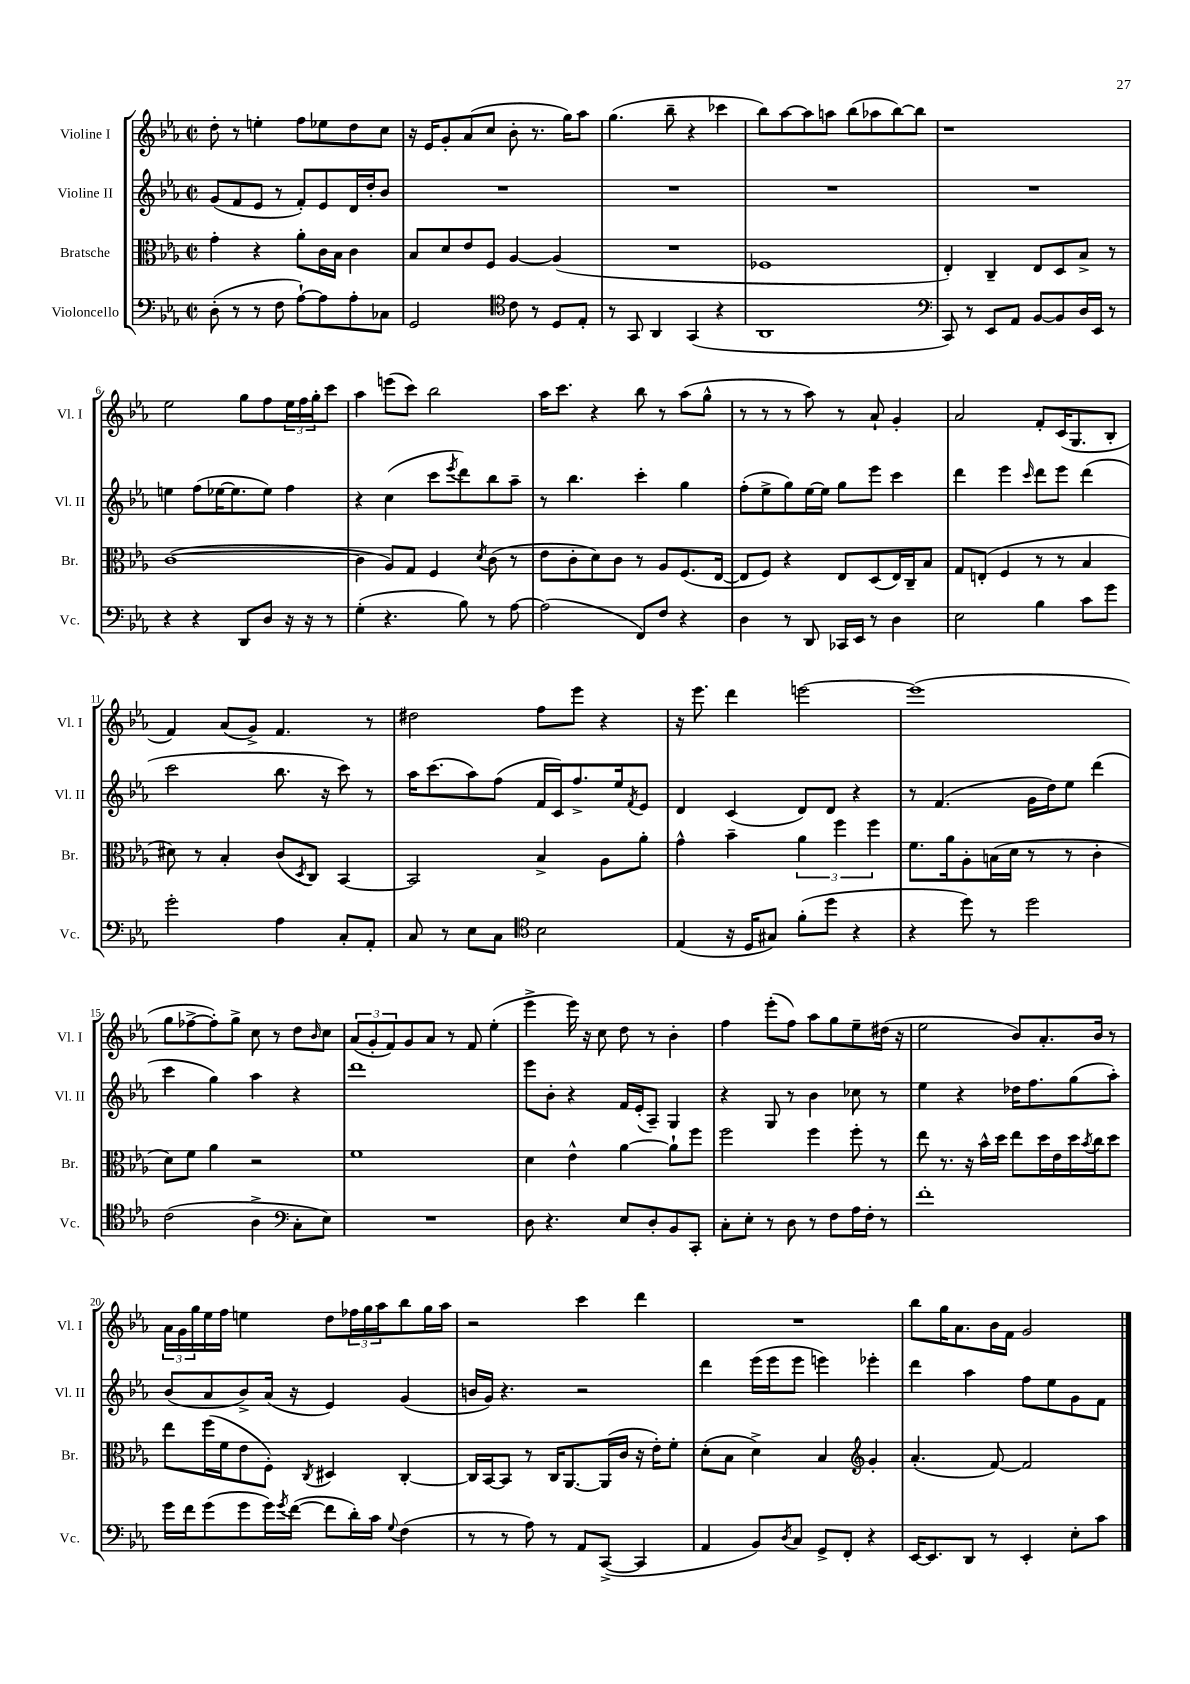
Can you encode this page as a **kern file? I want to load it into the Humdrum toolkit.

**kern	**kern	**kern	**kern
*staff4	*staff3	*staff2	*staff1
*clefF4	*clefC3	*clefG2	*clefG2
*k[b-e-a-]	*k[b-e-a-]	*k[b-e-a-]	*k[b-e-a-]
*M2/2	*M2/2	*M2/2	*M2/2
*met(c|)	*met(c|)	*met(c|)	*met(c|)
(8D'	4g'	(8g	8dd'
8r	.	8f	8r
8r	4r	8e-	4ee'
8F	.	8r	.
[8A-`)	8a-'	8f')	8ff
8A-]	16c	8e-	8ee-
.	16B-	.	.
8A-'	4c	16d	8dd
.	.	16dd'	.
8C-	.	8b-	8cc
=	=	=	=
2GG	8B-	1r	16r
.	.	.	16e-
.	8d	.	8g'
.	8e-	.	(8a-
.	8F	.	8cc
*clefC4	*	*	*
8c	[4A-	.	8b-'
8r	.	.	8.r
8D	(4A-]	.	.
.	.	.	16gg)
8E-'	.	.	8aa-
=	=	=	=
8r	1r	1r	(4.gg
8GG	.	.	.
4AA-	.	.	.
.	.	.	8bb-~
(4GG	.	.	4r
4r	.	.	4ccc-
=	=	=	=
1AA-	1F-	1r	8bb-)
.	.	.	[8aa-
.	.	.	8aa-]
.	.	.	8aa
.	.	.	(8bb-
.	.	.	8aa-
.	.	.	[8bb-)
.	.	.	8bb-]
=	=	=	=
*clefF4	*	*	*
8CC)	4E-')	1r	1r
8r	.	.	.
8EE-	4C~	.	.
8AA-	.	.	.
[8BB-	8E-	.	.
8BB-]	8D	.	.
16D	8B-^	.	.
16EE-	.	.	.
8r	8r	.	.
=	=	=	=
4r	([1c	4ee	2ee-
4r	.	(8ff	.
.	.	[16ee-	.
.	.	8.ee-]	.
8DD	.	.	8gg
8D	.	8ee-)	8ff
16r	.	4ff	24ee-
.	.	.	24ff
16r	.	.	.
.	.	.	24gg'
8r	.	.	8ccc
=	=	=	=
(4G'	4c]	4r	4aa-
4.r	8A-)	(4cc	(8eee
.	8G	.	8ccc)
.	4F	8ccc	2bb-
.	.	8qeee-	.
8B-)	.	8ddd)	.
.	8qd	.	.
8r	(8c	8bb-	.
[8A-	8r	8aa-~	.
=	=	=	=
(2A-]	8e-	8r	16aa-
.	.	.	8.ccc
.	8c'	4.bb-	.
.	8d)	.	4r
.	8c	.	.
8FF)	8r	4ccc'	8bb-
8F	8A-	.	8r
4r	(8.F	4gg	(8aa-
.	.	.	8gg^^
.	[16E-	.	.
=	=	=	=
4D	8E-]	(8ff'	8r
.	8F)	8ee-^	8r
8r	4r	8gg)	8r
8DD	.	[16ee-	8aa-)
.	.	16ee-]	.
16CC-	8E-	8gg	8r
16EE-	.	.	.
8r	(8D	8eee-	8a-`
4D	16E-)	4ccc	4g'
.	16C~	.	.
.	8B-	.	.
=	=	=	=
2E-	8G	4ddd	2a-
.	(8E'	.	.
.	4F	4eee-	.
.	.	16qqccc	.
4B-	8r	8ddd	8f'
.	8r	8eee-	(16c
.	.	.	8.G
8c	4B-	(4ddd	.
8g	.	.	8B-'
=	=	=	=
2g'	8d#)	2ccc	4f)
.	8r	.	.
.	4B-'	.	(8a-
.	.	.	8g^)
4A-	(8c	8.bb-	4.f
.	8qD	.	.
.	8C)	.	.
.	.	16r	.
8C'	[4BB-	8ccc)	.
8AA-'	.	8r	8r
=	=	=	=
8C	2BB-]	16aa-	2dd#
.	.	(8.ccc	.
8r	.	.	.
8E-	.	8aa-)	.
8C	.	(8ff	.
*clefC4	*	*	*
2B-	4B-^	16f	8ff
.	.	16c)	.
.	.	8.ff^	8eee-
.	8A-	.	4r
.	.	16ee-	.
.	.	8qf	.
.	8a-'	8e-	.
=	=	=	=
(4E-	4g^^	4d	16r
.	.	.	8.eee-
16r	4b-~	(4c	4ddd
16D	.	.	.
8G#)	.	.	.
(8f'	6a-	8d)	[2eee
8dd	.	8d	.
.	6ff	.	.
4r	.	4r	.
.	6ff	.	.
=	=	=	=
4r	8.f	8r	(1eee]
.	.	(4.f	.
.	16a-	.	.
8dd)	8A-'	.	.
8r	(16B	.	.
.	16d	.	.
2dd	8r	16g	.
.	.	16dd)	.
.	8r	8ee-	.
.	4c'	(4ddd	.
=	=	=	=
(2c	8d)	4ccc	8gg
.	8f	.	[8ff-^
.	4a-	4gg)	8ff-'])
.	.	.	8gg^
4A-^	2r	4aa-	8cc
.	.	.	8r
*clefF4	*	*	*
8C'	.	4r	8dd
.	.	.	16qqb-
8E-)	.	.	8cc
=	=	=	=
1r	1f	1ddd	(12a-
.	.	.	12g'
.	.	.	12f)
.	.	.	8g
.	.	.	8a-
.	.	.	8r
.	.	.	8f
.	.	.	(4ee-'
=	=	=	=
8D	4d	8eee-	4eee-^
4.r	.	8b-'	.
.	4e-^^	4r	16eee-)
.	.	.	16r
.	.	.	8cc
8E-	[4a-	16f	8dd
.	.	(16e-'	.
8D'	.	8A-~)	8r
8BB-	8a-`]	4G	4b-'
8CC'	8ff	.	.
=	=	=	=
8C'	2ff	4r	4ff
8E-'	.	.	.
8r	.	8G	(8eee-'
8D	.	8r	8ff)
8r	4ff	4b-	8aa-
8F	.	.	8gg
16A-	8ff'	8cc-	8ee-~
16F'	.	.	.
8r	8r	8r	(16dd#
.	.	.	16r
=	=	=	=
1f'	8ee-	4ee-	2ee-
.	8.r	.	.
.	.	4r	.
.	16r	.	.
.	16b-^^	.	.
.	16dd	.	.
.	8ee-	16dd-	8b-)
.	.	8.ff	.
.	16dd	.	8.a-'
.	16e-	.	.
.	16dd	(8gg	.
.	8qb-	.	.
.	16cc	.	16b-
.	8dd	8aa-')	8r
=	=	=	=
16g	8ee-	(8b-	24a-
.	.	.	24g
16f	.	.	.
.	.	.	24gg
(8g	(16ff	8a-	16ee-
.	16f	.	16ff
8g	8e-	8b-^)	4ee
16g)	8F')	(16a-	.
8qg	.	.	.
([16f	.	16r	.
.	8qC	.	.
8f]	4D#	4e-)	8dd
16d')	.	.	24ff-
.	.	.	24gg
16c	.	.	.
.	.	.	24aa-
8qqG	.	.	.
(4F	[4C'	(4g	8bb-
.	.	.	16gg
.	.	.	16aa-
=	=	=	=
8r	16C]	16b	2r
.	[16BB-	16g)	.
8r	8BB-]	4.r	.
8A-)	8r	.	.
8r	16C	.	.
.	[8.AA-	.	.
8AA-	.	2r	4ccc
([8CC^	(16AA-]	.	.
.	16c	.	.
4CC]	16r	.	4ddd
.	16e-')	.	.
.	8f'	.	.
=	=	=	=
4AA-	(8d'	4ddd	1r
.	8B-	.	.
8BB-)	4d^)	(16eee-	.
.	.	16eee-	.
8qD	.	.	.
8C	.	8eee-	.
8GG^	4B-	4eee)	.
8FF'	.	.	.
*	*clefG2	*	*
4r	4g'	4eee-'	.
=	=	=	=
[16EE-	(4.a-'	4ddd	8bb-
8.EE-]	.	.	.
.	.	.	16gg
.	.	.	8.a-
8DD	.	4aa-	.
8r	[8f)	.	16b-
.	.	.	16f
4EE-'	2f]	8ff	2g
.	.	8ee-	.
8E-'	.	8g	.
8c	.	8f	.
==	==	==	==
*-	*-	*-	*-
